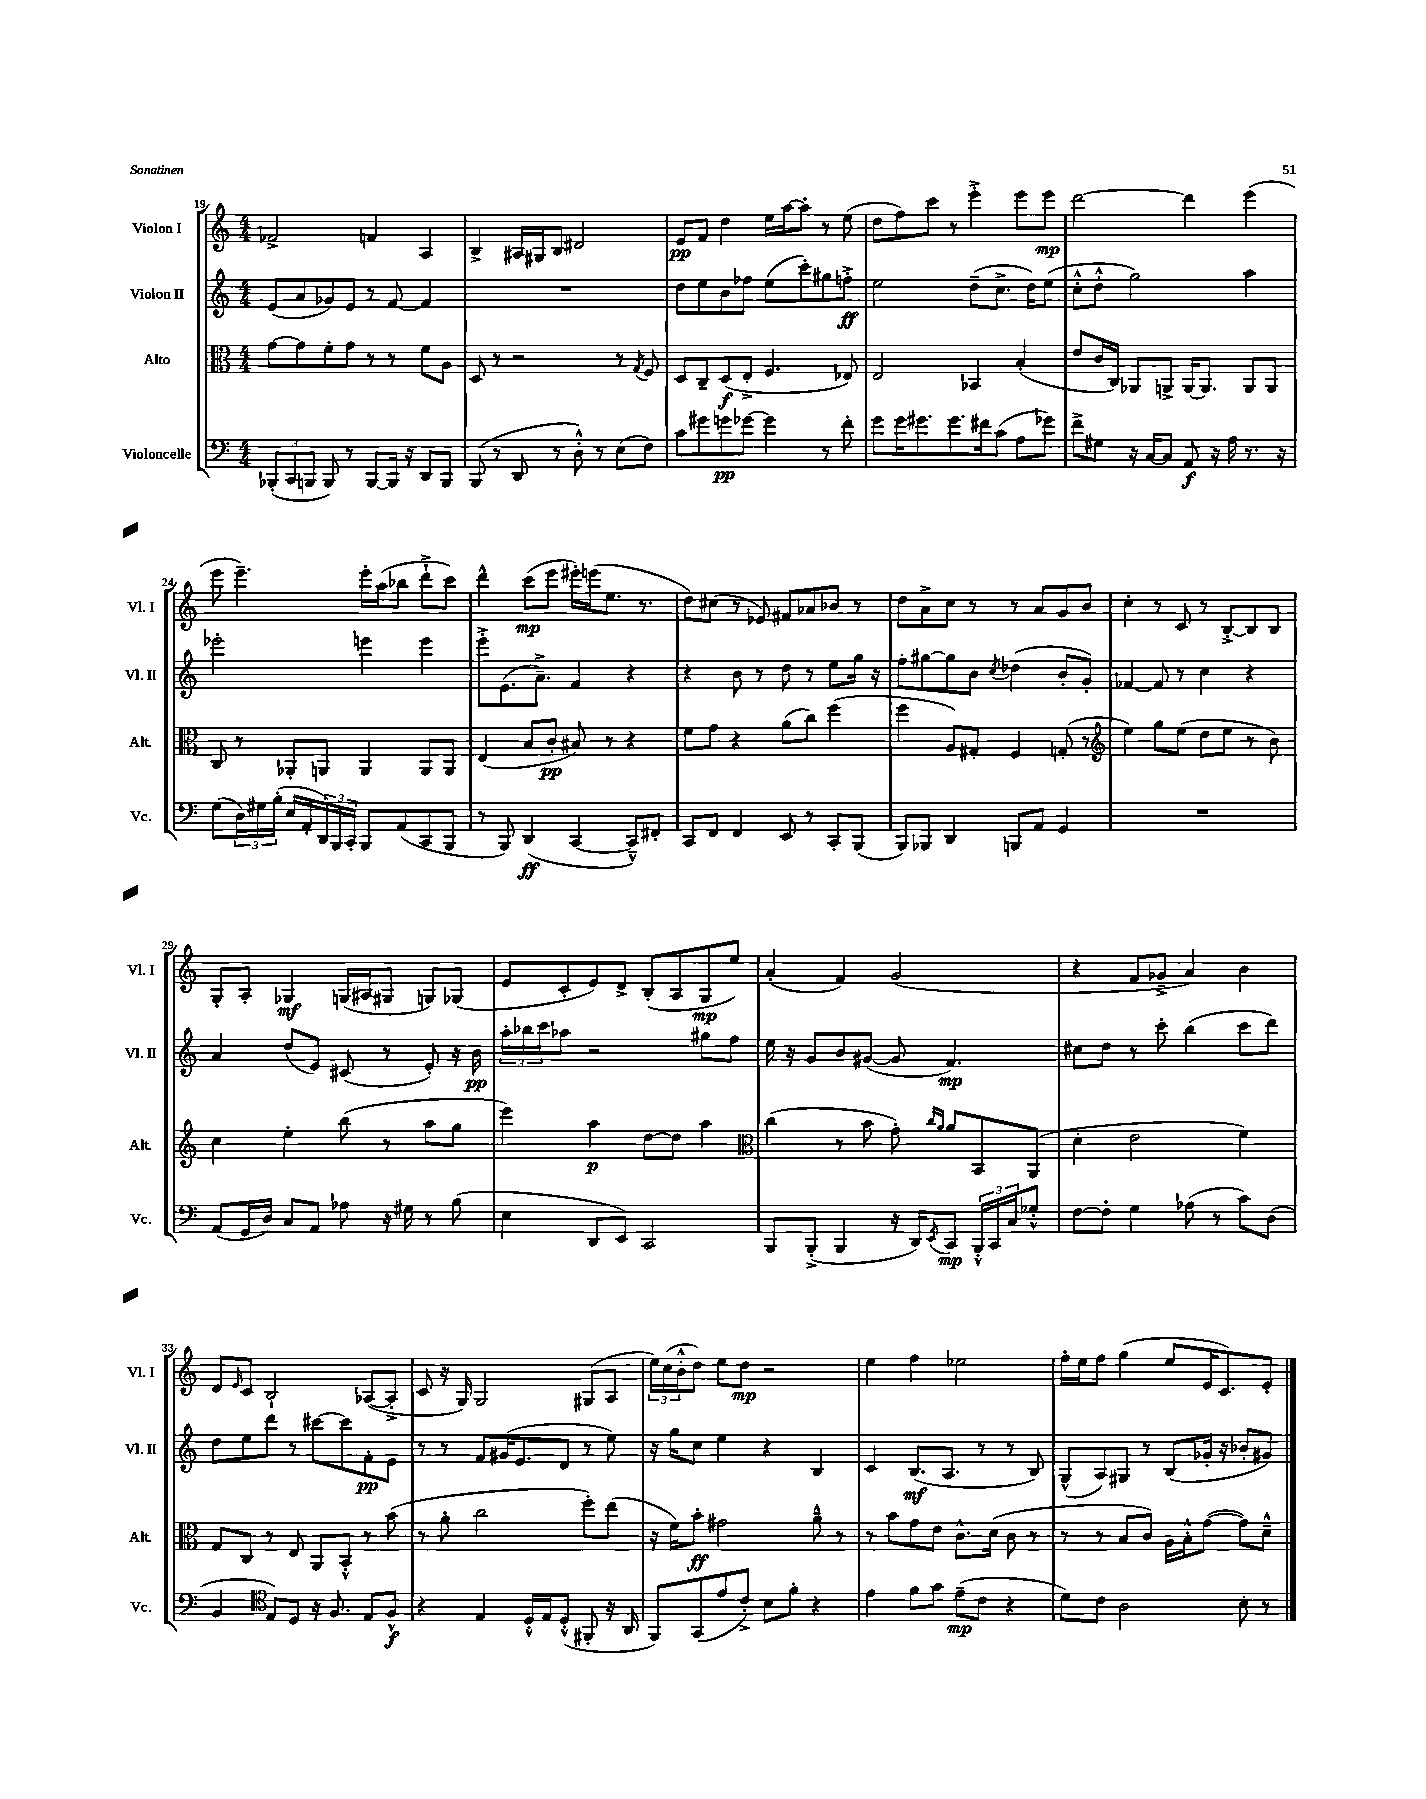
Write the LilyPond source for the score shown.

<<
\new StaffGroup <<
\new Staff = "s0" \with { instrumentName = "Violon I" shortInstrumentName = "Vl. I" } {
    \clef treble \key c \major \numericTimeSignature \time 4/4
    fes'2-> f'4 a4 |
    b4-> ais16 gis16 b8 dis'2 |
    e'8\pp f'8 d''4 e''16 a''16~ a''8-. r8 e''8( |
    d''8 f''8) c'''8 r8 e'''4-.-> e'''8 e'''8\mp |
    d'''2~ d'''4 e'''4( |
    e'''8 e'''4.--) e'''16-. a''16( bes''8 d'''8-!-> c'''8) |
    d'''4-^ c'''8\mp( e'''8 eis'''16-.) e'''16( e''8. r8. |
    d''8) cis''8( r8 ees'8) fis'8 aes'8 bes'8 r8 |
    d''8 a'8-> c''8 r8 r8 a'8 g'8 b'8 |
    c''4-. r8 c'8 r8 b8~-.-> b8 b8 |
    g8-. a8-. ges4\mf g16( ais16 gis8 g8) ges8( |
    e'8 c'8-. e'8) d'8-> b8-.( a8 g8\mp e''8) |
    a'4-.( f'4) g'2( |
    r4 f'8 ges'8---> a'4) b'4 |
    d'8 \grace { e'16 } c'8 b2-! aes8~( aes8-.-> |
    c'8 r16 g16) g2 gis8( a8 |
    \tuplet 3/2 { e''16) c''16( b'16-.-^ } d''8) e''8 d''8\mp r2 |
    e''4 f''4 ees''2 |
    f''16-. e''16 f''8 g''4( e''8 e'16 c'8.) e'8-. \bar "|." |
}
\new Staff = "s1" \with { instrumentName = "Violon II" shortInstrumentName = "Vl. II" } {
    \clef treble \key c \major \numericTimeSignature \time 4/4
    e'8( a'8 ges'8) e'8 r8 f'8~ f'4 |
    R1 |
    d''8 e''8 b'8 fes''8 e''8( c'''8-.) gis''8 f''8-.->\ff |
    e''2 d''8--( c''8.-> d''16) e''8( |
    c''8-.-^ d''8-.-^ g''2) a''4 |
    ees'''2-. e'''4 e'''4 |
    e'''8-.-> e'8.( a'8.--->) f'4 r4 |
    r4 b'8 r8 d''8 r8 e''8 g''16 r16 |
    f''8-. gis''8~ gis''8 b'8 \acciaccatura { c''8 } des''4( b'8-. g'8-.) |
    fes'4~ fes'8 r8 c''4 r4 |
    a'4 d''8( e'8) cis'8( r8 e'8-.) r16 b'16\pp |
    \tuplet 3/2 { a''16-. bes''16 c'''16 } aes''8 r2 gis''8 f''8 |
    e''16 r16 g'8 b'8 gis'8~( gis'8 f'4.\mp) |
    cis''8 d''8 r8 c'''8-. b''4( c'''8 d'''8) |
    d''8 e''8 d'''8 r8 cis'''8~ cis'''8 f'8-.\pp e'8 |
    r8 r8 f'8 gis'16( e'8. d'8 r8 e''8) |
    r16 g''16 c''8 e''4 r4 b4 |
    c'4 b8.\mf( a8. r8 r8 b8) |
    g8-^( a8) gis8 r8 b8( ges'16-. r16 bes'8-. gis'8) \bar "|." |
}
\new Staff = "s2" \with { instrumentName = "Alto" shortInstrumentName = "Alt." } {
    \clef alto \key c \major \numericTimeSignature \time 4/4
    g'8~ g'8 f'8-. g'8 r8 r8 f'8 a8 |
    d8 r8 r2 r8 \acciaccatura { g8 } f8 |
    d8 c8-- d8\f( e8-.-> f4. ees8) |
    e2 bes,4 b4-.( |
    e'8 c'16 c16) aes,8 a,8-> a,16~ a,8. a,8 a,8 |
    c8 r8 aes,8-. a,8 a,4 a,8 a,8 |
    e4( b8 c'8-.\pp bis8) r8 r4 |
    f'8 g'8 r4 a'8( c''8) f''4( |
    f''4 a8) gis8-. f4 g8-.( r8 |
    \clef treble e''4) g''8 e''8( d''8 e''8 r8 b'8) |
    c''4 e''4-. b''8( r8 a''8 g''8 |
    e'''4) a''4\p d''8~ d''8 a''4 |
    \clef alto c''4( r8 b'8 g'8-.) \grace { c''16 a'16 } a'8 b,8 a,8( |
    d'4-. e'2 f'4) |
    g8 c8 r8 e8 a,8 b,8-.-^ r8 b'8( |
    r8 a'8-. c''2 f''8-.) e''8( |
    r16 f'16) b'8-.\ff gis'2 a'8---^ r8 |
    r8 b'8 g'8 e'8 c'8.-^ d'16( c'8 r8 |
    r8 r8 b8 c'8) a16 b16-.-^ g'8~( g'8) d'8---^ \bar "|." |
}
\new Staff = "s3" \with { instrumentName = "Violoncelle" shortInstrumentName = "Vc." } {
    \clef bass \key c \major \numericTimeSignature \time 4/4
    \tuplet 3/2 { bes,,8-.( c,8 b,,8 } b,,8) r8 b,,8~ b,,16 r16 d,8 b,,8 |
    b,,8( r8 d,8 r8 d8-.-^) r8 e8( f8) |
    c'8 gis'8 g'8\pp ges'8~ ges'4 r8 f'8-. |
    g'8 g'16 gis'8. gis'8. fis'16 c'8( a8 ges'8) |
    f'8-> gis8 r16 c16~ c8 a,8\f r16 a16 r8. r16 |
    g8( \tuplet 3/2 { d16) gis16 b16-.( } e16 a,16-. \tuplet 3/2 { d,16) b,,16 c,16-. } b,,8 a,8( c,8 b,,8 |
    r8 b,,8) d,4\ff( c,4~ c,8---^) fis,8-. |
    c,8 f,8 f,4 e,8 r8 c,8-. b,,8( |
    b,,8) bes,,8 d,4 b,,8 a,8 g,4 |
    R1 |
    a,8( g,16 d16) c8 a,8 aes8 r16 gis16 r8 b8( |
    e4 d,8 e,8) c,2 |
    b,,8 b,,8-.->( b,,4 r16 d,16) \acciaccatura { e,8 } c,8\mp \tuplet 3/2 { b,,16-.-^ c,16 c16 } ges8-.-^ |
    f8~ f8-. g4 aes8( r8 c'8) d8( |
    b,4 \clef tenor e8) d8 r16 f8. e8 f8-^\f |
    r4 e4 d16-.-^ e16 d8-.-^( fis,8-. r16 a,16 |
    f,8) g,8( e'8 c'8-.->) b8 f'8-. r4 |
    e'4 f'8 g'8 e'8--\mp( c'8 r4 |
    d'8) c'8 a2 b8-. r8 \bar "|." |
}
>>
>>
\layout { \context { \Score currentBarNumber = #19 } }
